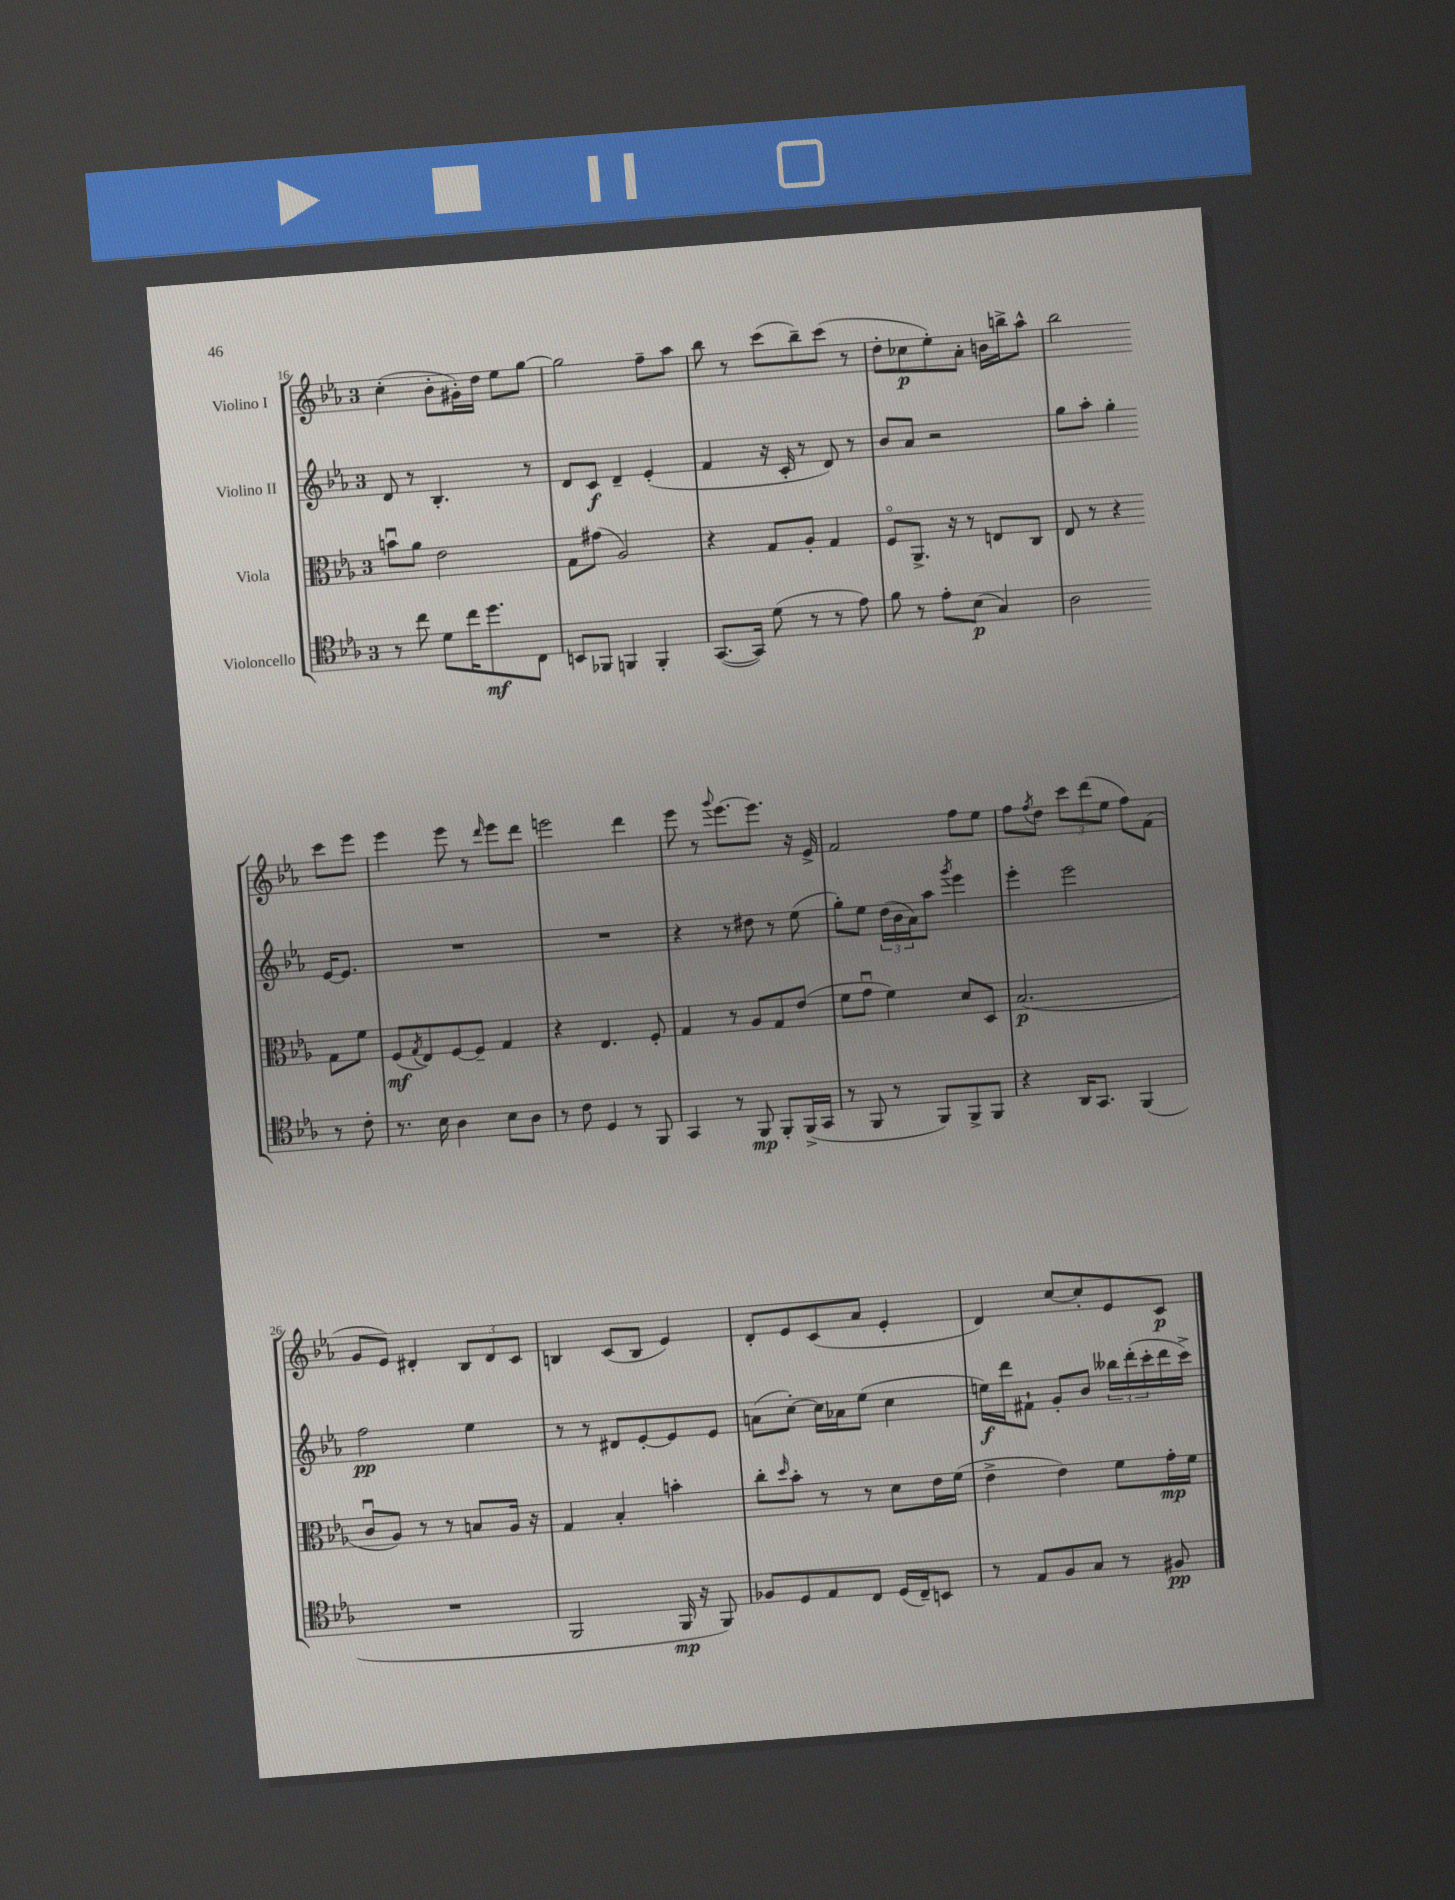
<<
\new StaffGroup <<
\new Staff = "s0" \with { instrumentName = "Violino I" } {
    \clef treble \key ees \major \once \override Staff.TimeSignature.style = #'single-digit \time 3/4
    c''4-.( bes'8-. gis'16-.) d''16 ees''8 g''8~ |
    g''2 f''8-- aes''8 |
    bes''8 r8 c'''8( bes''8--) c'''8( r8 |
    d''8-. ces''8\p ees''8-.) aes'8-. b'16 b''16-> aes''8-^ |
    bes''2 c'''8 ees'''8 |
    ees'''4 ees'''8 r8 \grace { d'''16 } ees'''8 d'''8 |
    e'''2 d'''4 |
    ees'''8 r8 \appoggiatura { g'''8 } ees'''8.~ ees'''8. r16 ees'16-> |
    f'2 f''8 ees''8 |
    f''8 \acciaccatura { f''8 } d''8 \tuplet 3/2 { c'''8 d'''8( ees''8 } f''8) f'8( |
    g'8 ees'8) dis'4-. \tuplet 3/2 { bes8 dis'8 c'8 } |
    b4 c'8( b8 ees'4) |
    d'8-. ees'8 c'8( aes'8 ees'4-. |
    d'4) c''8~ c''8-. ees'8 c'8\p \bar "|." |
}
\new Staff = "s1" \with { instrumentName = "Violino II" } {
    \clef treble \key ees \major \once \override Staff.TimeSignature.style = #'single-digit \time 3/4
    d'8 r8 bes4.-. r8 |
    d'8 c'8\f d'4-- ees'4-.( |
    f'4 r16 c'16-. r8 d'8) r8 |
    bes'8 aes'8 r2 |
    g''8 aes''8-. g''4-. ees'16~ ees'8. |
    R2. |
    R2. |
    r4 r8 dis''8 r8 ees''8( |
    g''8-.) ees''8 \tuplet 3/2 { d''16( bes'16 aes'16) } aes''8 \acciaccatura { g'''8 } ees'''4 |
    ees'''4-. ees'''2 |
    f''2\pp ees''4 |
    r8 r8 dis'8 ees'8~-. ees'8 ees'8 |
    a'8( c''8~-.) c''16 aes'16 ees''8( c''4 |
    e''16\f) d'''16 fis'8-! g'8-. bes'8 \tuplet 3/2 { beses''16 d'''16-.( c'''16-. } d'''16 c'''16->) \bar "|." |
}
\new Staff = "s2" \with { instrumentName = "Viola" } {
    \clef alto \key ees \major \once \override Staff.TimeSignature.style = #'single-digit \time 3/4
    b'8\downbow aes'8 ees'2 |
    g8 gis'8( aes2) |
    r4 g8 aes8-. g4 |
    f8\flageolet aes,8.-> r16 r8 e8 c8 |
    ees8 r8 r4 g8 f'8 |
    f8\mf( \acciaccatura { g8 } ees8) f8~ f8-- g4 |
    r4 ees4. f8-. |
    g4 r8 aes8 g8 ees'8( |
    f'8 g'8\downbow f'4) d'8 d8 |
    bes2.\p( |
    c'8\downbow aes8) r8 r8 b8 aes16 r16 |
    g4 bes4-. b'4-. |
    c''8-. \grace { d''16 } bes'8-. r8 r8 d'8 ees'16 f'16( |
    ees'4-> ees'4) f'8 g'16-.\mp f'16 \bar "|." |
}
\new Staff = "s3" \with { instrumentName = "Violoncello" } {
    \clef tenor \key ees \major \once \override Staff.TimeSignature.style = #'single-digit \time 3/4
    r8 c''8 d'8 c''16 d''8.\mf c8 |
    b,8 fes,8 f,4 f,4-. |
    g,8.~( g,16) d'8( r8 r8 ees'8) |
    f'8 r8 ees'8-. bes8\p( g4) |
    aes2 r8 c'8-. |
    r8. bes16 aes4 bes8 aes8 |
    r8 c'8 d4 r8 f,8 |
    g,4 r8 f,8\mp f,8-. f,16->( g,16 |
    r8 f,8 r8 f,8) f,8-> f,8 |
    r4 aes,16 g,8. f,4( |
    R2. |
    f,2 f,16\mp r16 f,8) |
    fes8 d8 ees8 c8 d16( c16--) b,8 |
    r8 ees8 f8 g8 r8 fis8\pp \bar "|." |
}
>>
>>
\layout { \context { \Score currentBarNumber = #16 } }
